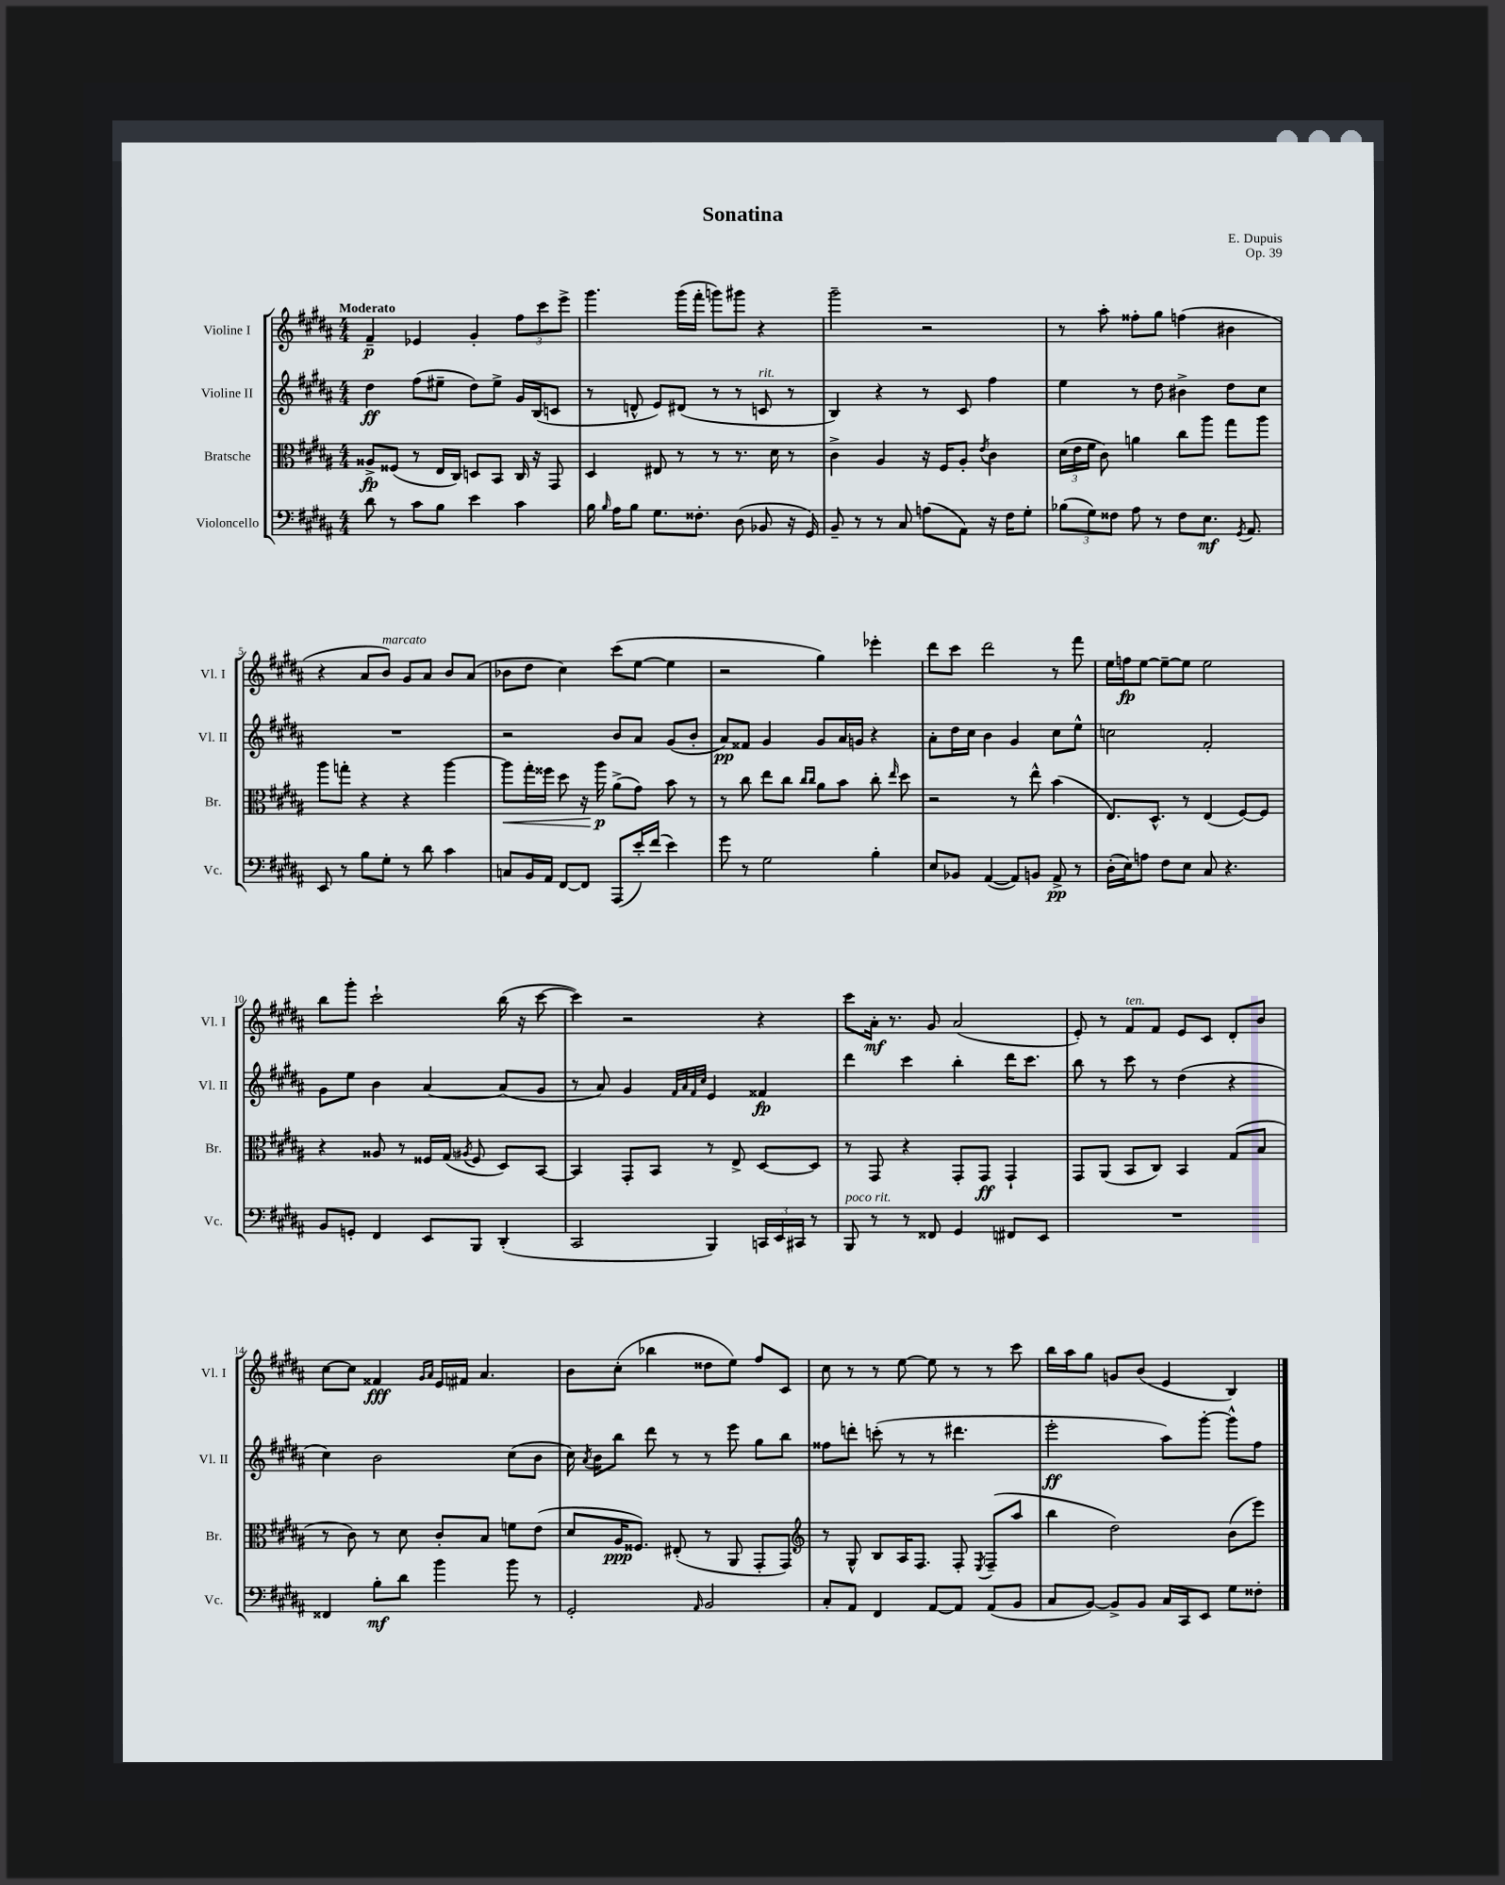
\header { title = "Sonatina" composer = "E. Dupuis" opus = "Op. 39" }
<<
\new StaffGroup <<
\new Staff = "s0" \with { instrumentName = "Violine I" shortInstrumentName = "Vl. I" } {
    \clef treble \key b \major \numericTimeSignature \time 4/4 \tempo "Moderato"
    \autoBeamOff fis'4--\p ees'4 gis'4-. \tuplet 3/2 { fis''8[ cis'''8 e'''8]-> } |
    gis'''4. gis'''16[( fis'''16]-. g'''8[) gis'''8] r4 |
    gis'''2-- r2 |
    r8 ais''8-. fisis''8[-. gis''8] f''4( bis'4 |
    r4 ais'8[ b'8]^\markup { \italic "marcato" }) gis'8[ ais'8] b'8[ ais'8]( |
    bes'8[ dis''8] cis''4) cis'''8[( e''8]~ e''4 |
    r2 gis''4) ees'''4-. |
    dis'''8[ cis'''8] dis'''2 r8 fis'''8 |
    e''16[ f''16\fp e''8]~ e''8[~-- e''8] e''2 |
    b''8[ gis'''8]-. cis'''2-! b''16( r16 cis'''8~ |
    cis'''4) r2 r4 |
    cis'''8[ ais'16]-.\mf r8. gis'8 ais'2( |
    e'8-.) r8 fis'8[^\markup { \italic "ten." } fis'8] e'8[ cis'8] dis'8[-. b'8] |
    cis''8[~ cis''8] fisis'4\fff \grace { gis'16[ ais'16] } e'16[ fis'16] ais'4. |
    b'8[ cis''8]-.( bes''4 disis''8[ e''8]) fis''8[ cis'8] |
    cis''8 r8 r8 e''8~ e''8 r8 r8 cis'''8 |
    b''16[ ais''16 gis''8] g'8[ b'8]( e'4 b4) \bar "|." |
}
\new Staff = "s1" \with { instrumentName = "Violine II" shortInstrumentName = "Vl. II" } {
    \clef treble \key b \major \numericTimeSignature \time 4/4
    \autoBeamOff dis''4\ff fis''8[( eis''8]-- dis''8[) eis''8]-> gis'16[ b16( c'8] |
    r8 d'8-^ e'8[) dis'8]( r8 r8 c'8^\markup { \italic "rit." } r8 |
    b4) r4 r8 cis'8 fis''4 |
    e''4 r8 dis''8 bis'4-> dis''8[ cis''8] |
    R1 |
    r2 b'8[ ais'8] gis'8[( b'8]-. |
    ais'8[\pp) fisis'8] gis'4 gis'8[ ais'16 g'16] r4 |
    ais'8[-. dis''16 cis''16] b'4 gis'4 cis''8[ e''8]-^ |
    c''2 fis'2-. |
    gis'8[ e''8] b'4 ais'4~ ais'8[( gis'8] |
    r8 ais'8) gis'4 \grace { fis'32[ ais'32 fis'32 cis''32] } e'4 fisis'4\fp |
    dis'''4 cis'''4 b''4-. dis'''16[ cis'''8.] |
    b''8 r8 cis'''8 r8 dis''4( r4 |
    cis''4) b'2 cis''8[( b'8] |
    cis''16) \acciaccatura { ais'8 } b'16[ b''8] dis'''8 r8 r8 e'''8 gis''8[ b''8] |
    fisis''8[ d'''8]-. c'''8-.( r8 r8 dis'''4. |
    e'''2-.\ff ais''8[) gis'''8]~-. gis'''8[-^ fis''8] \bar "|." |
}
\new Staff = "s2" \with { instrumentName = "Bratsche" shortInstrumentName = "Br." } {
    \clef alto \key b \major \numericTimeSignature \time 4/4
    \autoBeamOff aisis8[->\fp fisis8]( r8 e16[ cis16]) d8[ b,8] cis16 r16 gis,8 |
    dis4 eis8 r8 r8 r8. dis'16 r8 |
    cis'4-> ais4 r16 fis16[ ais8]-. \acciaccatura { e'8 } cis'4 |
    \tuplet 3/2 { dis'16[( e'16 fis'16] } cis'8) a'4 cis''8[ ais''8] gis''8[ ais''8] |
    ais''8[ g''8]-. r4 r4 ais''4~ |
    ais''8[\< gis''16-. fisis''16] dis''8 r16 ais''16\p\! ais'8[->( gis'8]) b'8 r8 |
    r8 cis''8 e''8[ cis''8] \grace { cis''16[ cis''16] } ais'8[ b'8] cis''8-. \grace { e''16 } dis''8 |
    r2 r8 e''8-^ b'4( |
    e8.[) dis8.]-^ r8 e4( fis8[~) fis8] |
    r4 aisis8 r8 fisis16[ gis16]( \acciaccatura { ais8 } fisis8 dis8[) b,8]~ |
    b,4 gis,8[-. b,8] r8 e8-> dis8[~ dis8] |
    r8 gis,8 r4 gis,8[-. gis,8]\ff gis,4-! |
    gis,8[ ais,8]( b,8[ cis8]) b,4 gis8[( b8] |
    r8 cis'8) r8 dis'8 cis'8[-. b8] f'8[ e'8]( |
    dis'8[ ais16\ppp fisis8.]) eis8-.( r8 ais,8 gis,8[-. gis,8]) |
    \clef treble r8 gis8-^ b8[ ais16 fis8.] fis8-. \acciaccatura { e8 } fis8[--( ais''8] |
    b''4 dis''2) b'8[( e'''8]) \bar "|." |
}
\new Staff = "s3" \with { instrumentName = "Violoncello" shortInstrumentName = "Vc." } {
    \clef bass \key b \major \numericTimeSignature \time 4/4
    \autoBeamOff dis'8 r8 cis'8[ b8] e'4 cis'4 |
    b16 \grace { b16 } ais16[ b8] gis8.[ fisis8.]-. dis8( bes,8 r16 gis,16) |
    b,8-- r8 r8 cis8 a8[( ais,8]) r16 fis16[ gis8]-. |
    \tuplet 3/2 { bes8[( gis8) fisis8] } ais8 r8 fisis8[ e8.]\mf \acciaccatura { gis,8 } ais,8. |
    e,8 r8 b8[ gis8]-. r8 dis'8 cis'4 |
    c8[ b,16 ais,16] fis,8[~ fis,8] ais,,8[( e'16-.) fis'16]( e'4) |
    gis'8 r8 gis2 b4-. |
    e8[ bes,8] ais,4~( ais,8[) b,8] ais,8->\pp r8 |
    dis16[-.( e16) a8] fis8[ e8] cis8 r4. |
    b,8[ g,8]-. fis,4 e,8[ b,,8] dis,4-.( |
    cis,2 b,,4) \tuplet 3/2 { c,16[ e,16 cis,16] } r8 |
    b,,8^\markup { \italic "poco rit." } r8 r8 fisis,8 gis,4 fis,8[ e,8] |
    R1 |
    fisis,4 b8[-.\mf dis'8] b'4 b'8 r8 |
    gis,2-. \grace { ais,16 } b,2 |
    cis8[-. ais,8] fis,4 ais,8[~ ais,8] ais,8[( b,8] |
    cis8[ b,8]~) b,8[-> b,8] cis16[ cis,16 e,8] gis8[ fisis8]-. \bar "|." |
}
>>
>>
